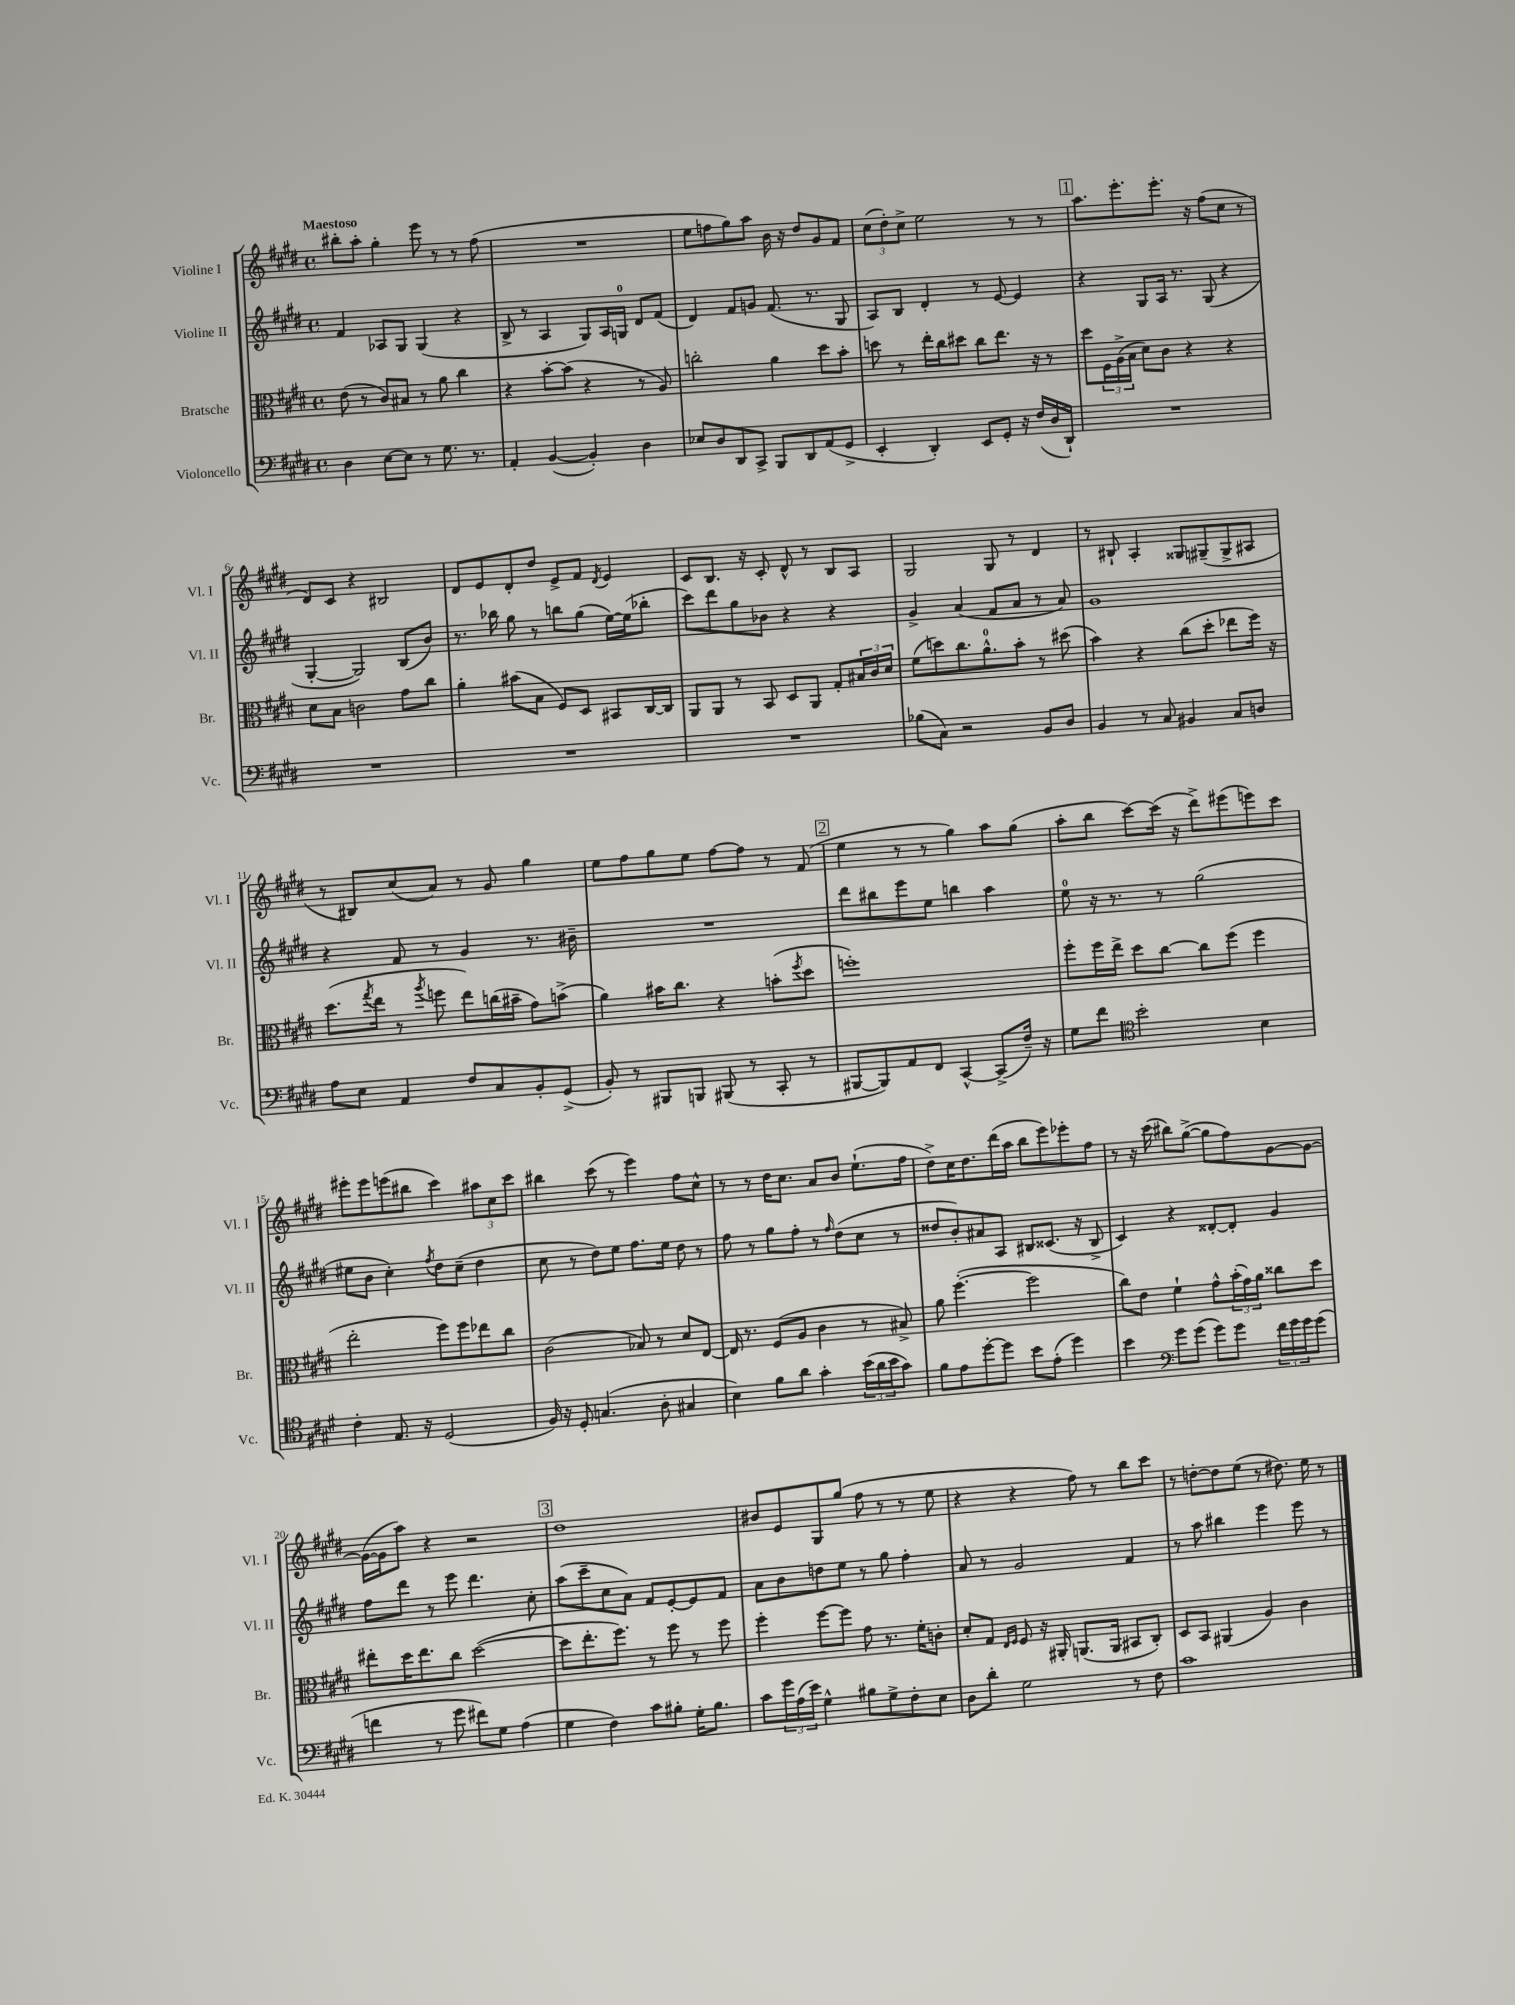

**kern	**kern	**kern	**kern
*part4	*part3	*part2	*part1
*staff4	*staff3	*staff2	*staff1
*I"Violoncello	*I"Bratsche	*I"Violine II	*I"Violine I
*I'Vc.	*I'Br.	*I'Vl. II	*I'Vl. I
*clefF4	*clefC3	*clefG2	*clefG2
*k[f#c#g#d#]	*k[f#c#g#d#]	*k[f#c#g#d#]	*k[f#c#g#d#]
*M4/4	*M4/4	*M4/4	*M4/4
*met(c)	*met(c)	*met(c)	*met(c)
=1	=1	=1	=1
!	!	!	!LO:TX:a:B:t=Maestoso
4D#\	(8e\	4f#/	8bb#X'\L
.	8r	.	8aa'\J
[8E\L	8c#/L)	8A-X/L	4gg#'\
8E\J]	8B#X/J	8G#/J	.
8r	8r	(4G#/	8eee\
8.G#\	8a\	.	8r
.	4cc#\	4r	8r
8.r	.	.	.
.	.	.	(8ff#\
=2	=2	=2	=2
4AA'/	4r	8B^/	1r
.	.	8r	.
([4BB/	[8b'\L	4A/	.
.	(8b\J]	.	.
4BB'/])	4r	8G#/L)	.
.	.	16A/L	.
.	.	16Gn/JJ	.
4D#\	8r	8d#/L	.
.	8A/)	(8f#/J	.
=3	=3	=3	=3
8E-X/L	2ccn'\	4d#/)	8ee\L
8D#/	.	.	8ffn\
8DD#/	.	8f#/L	8gg#\)
8CC#^/J	.	8gn/J	8aa\J
8BBB/L	4a\	(8.f#/	16b\
.	.	.	16r
8DD#/	.	.	8dd#/L
.	.	8.r	.
(8AA/	8dd#\L	.	8g#/
8GG#^/J	8b'\J	8G#/	8f#/J
=4	=4	=4	=4
4EE'/	8ddn\	8A/L)	(12cc#\L
.	.	.	12dd#'\)
.	8r	8B/J	.
.	.	.	12cc#^\J
4DD#'/)	16ee'\LL	4d#'/	2ee\
.	16cc#\J	.	.
.	8dd#X\J	.	.
8EE/L	8cc#\L	8r	.
8GG#'/J	8.ee\J	[8e/	.
16r	.	4e/]	8r
(16F#/LL	16r	.	.
16D#/	8r	.	8r
16DD#`/JJ)	.	.	.
!!LO:REH:place=s1:t=1
=5	=5	=5	=5
1r	8dd#\L	4r	8.aa\L
.	24F#\L	.	.
.	(24A^\	.	.
.	.	.	8.eee'\
.	24B\JJ	.	.
.	8d#\L)	8G#/L	.
.	8c#\J	16A/Jk	8.eee'\J
.	.	8.r	.
.	4r	.	.
.	.	.	16r
.	.	(8G#/	(8ff#\L
.	4r	4r	8cc#\J
.	.	.	8r
!!LO:LB:g=z
=6	=6	=6	=6
1r	8d#\L	[4G#'/	8d#/L)
.	8B\J	.	8c#/J
.	2cn\	2G#/])	4r
.	.	.	2B#X/
.	8g#\L	(8B/L	.
.	8cc#\J	8b/J)	.
=7	=7	=7	=7
1r	4a'\	8.r	8d#/L
.	.	.	8e/
.	.	16bb-X\	.
.	(8b#X\L	8gg#\	8d#'/
.	8B\J	8r	8dd#/J
.	8F#/L)	8bbn\L	8e^/L
.	8D#/J	(8gg#\J	8f#/J
.	.	.	8qd#/
.	8BB#X/L	[16ee\LL)	4e/
.	.	(16ee\J]	.
.	[16C#/L	8bb-X'\J	.
.	16C#/JJ]	.	.
=8	=8	=8	=8
1r	8AA/L	8ccc#\L)	8c#/L
.	8AA/J	8ddd#\	8.B/J
.	8r	8gg#\	.
.	.	.	16r
.	8BB/	8b-X\J	8c#'/
.	8D#/L	4r	8d#^^/
.	8AA/J	.	8r
.	8G#'/L	4r	8B/L
.	24B#X/L	.	8A/J
.	24c#/	.	.
.	24d#/JJ	.	.
=9	=9	=9	=9
(8B-X\L	(8f#\L	4g#^/	2G#/
8C#\J)	8ddn\)	.	.
2r	8.cc#\	(4a/	.
.	8.a^^\	.	.
.	.	8f#/L	8G#/
.	8b'\J	8a/J	8r
8BB/L	8r	8r	4d#/
8D#/J	(8dd#X\	8a/)	.
=10	=10	=10	=10
4BB/	4b\)	1g#	8r
.	.	.	8B#X`/
8r	4r	.	4A'/
8C#/	.	.	.
4BB#X/	(8cc#\L	.	8G##X/L
.	8dd#'\J	.	(8G#X~/
8C#/L	8ee-X\L	.	8G#^/
8Dn/J	16ff#\Jk)	.	8A#X/J
.	16r	.	.
!!LO:LB:g=z
=11	=11	=11	=11
8A\L	(8.dd#\L	4r	8r
8E\J	.	.	8B#X/L)
.	8qgg#/	.	.
.	16ee\Jk	.	.
4AA/	8r	8f#/	(8cc#/
.	8qaa/	.	.
.	8ffn\	8r	8a/J)
8F#/L	8ee\L)	4g#/	8r
8C#/	(16ccn\L	.	8g#/
.	16b#X~\JJ	.	.
8BB'/	8g#\L)	8.r	4gg#\
(8GG#^/J	(8bn^\J	.	.
.	.	16b#X~\	.
=12	=12	=12	=12
8BB'/)	4a\)	1r	8ee\L
8r	.	.	8ff#\
8BBB#X/L	16b#X\KL	.	8gg#\
.	8.cc#\J	.	.
8BBBn/J	.	.	8ee\J
(8BBB#X/	4r	.	[8ff#\L
8r	.	.	8ff#\J]
8CC#'/	(8bn'\L	.	8r
.	8qff#/	.	.
8r	8dd#\J	.	(8f#/
!!LO:REH:place=s1:t=2
=13	=13	=13	=13
[8BBB#X/L	1ffn')	8ddd#\L	4ee\
8BBB#/])	.	8bb#X\	.
8AA/	.	8eee\	8r
8FF#/J	.	8ee\J	8r
[4CC#^^/	.	4bbn\	4gg#\)
(8CC#^/L]	.	4aa\	8aa\L
16F#~/Jk)	.	.	(8gg#\J
16r	.	.	.
=14	=14	=14	=14
8G#\L	8ff#'\L	8ee\	8aa'\L
8f#\J	16ff#\L	16r	8bb\J
.	16ee^\JJ	8.r	.
*clefC4	*	*	*
2b'\	8dd#\L	.	[8ccc#\L)
.	[8cc#\J	8r	(16ccc#\Jk]
.	.	.	16r
.	8cc#\L]	(2gg#\	8ddd#^\L)
.	(8ff#\J	.	(8eee#X\
4B\	4ff#\	.	8eeen\)
.	.	.	8ccc#\J
!!LO:LB:g=z
=15	=15	=15	=15
4c#'\	2ee'\	8ee#X\L	8eee#X'\L
.	.	8b\J	8eee#\
8.E/	.	4cc#'\)	(8eeen\
.	.	.	8bb#X\J
16r	.	.	.
.	.	8qff#/	.
(2D#/	8ff#\L)	8dd#\L	4ccc#\)
.	8ff#\	(8cc#~\J	.
.	8ee-X\	4dd#\	12aa#X\L
.	.	.	12cc#\
.	8cc#\J	.	.
.	.	.	12ccc#\J
=16	=16	=16	=16
16F#/)	(2c#\	8cc#\	4bb#X\
16r	.	.	.
8D#'/	.	8r	.
(4.Gn/	.	8dd#\L)	(8ccc#\
.	.	8ee\J	8r
.	8B-X/)	8.ff#\L	4eee\)
8A'\	8r	.	.
.	.	16ee\Jk	.
4G#X/	8d#/L	8dd#\	8ff#\L
.	[8E/J	8r	8cc#^^\J
=17	=17	=17	=17
4B\)	16E/]	8ff#\	8r
.	8.r	.	.
.	.	8r	8r
8f#\L	(8F#/L	8gg#\L	16dd#\KL
.	.	.	8.cc#\J
8a\J	8A/J	8ff#'\J	.
4g#'\	4c#\	8r	8a/L
.	.	16qqff#/	.
.	.	(8dd#\L	8b/J
(24b\LL	8r	8cc#\J	(8.ee`\L
24a\	.	.	.
24b\J	.	.	.
8g#\J)	8B#X^/)	8r	.
.	.	.	16ff#\Jk
=18	=18	=18	=18
8f#\L	8a\	8dd##X/L	8dd#^\L)
8e\	([4.ff#'\	8b'/)	16cc#\K
.	.	.	8.dd#\
[8dd#'\	.	8a#X/	.
8dd#\J]	.	8A/J	(16ddd#\L
.	.	.	16aa\JJ
8b\L	2ff#\]	8B#X/L	8bb\L
(8e'\J	.	(8.c##X/J	8eee\)
4dd#\)	.	.	8eee-X'\
.	.	16r	.
.	.	8B#^/	8ff#\J
=19	=19	=19	=19
4b\	8cc#\L)	4c#/)	8r
.	8e\J	.	16r
.	.	.	(16ccc#\
*clefF4	*	*	*
8g#\L	4f#`\	4r	8bb#X\L)
(8g#\J	.	.	([8gg#^\J
8g#\L)	8g#^^\L	[8d##X'/L	8gg#\L]
8g#\J	(24b'\L	8d##'/J]	8ff#\)
.	24g#\)	.	.
.	24a\JJ	.	.
24f#\LL	8cc##X\L	4g#/	[8g#\
24g#\	.	.	.
24g#\J	.	.	.
(8g#\J	8dd#\J	.	8g#\J_
!!LO:LB:g=z
=20	=20	=20	=20
4fn\	8ee#X'\L	8ff#\L	(16g#\LL_
.	.	.	16g#\J]
.	16dd#\K	8ddd#\J	8aa\J)
.	8.ee#\	.	.
8r	.	8r	4r
8g#\	8cc#\J	8eee\	.
8f#X\L)	([2dd#\	4.ddd#\	2r
8G#\J	.	.	.
(4A\	.	.	.
.	.	8cc#'\	.
!!LO:REH:place=s1:t=3
=21	=21	=21	=21
4G#\	8dd#\L]	(8aa\L	1dd#
.	8.ee'\	8ccc#~\	.
4F#\)	.	8cc#\	.
.	8.ff#\J)	.	.
.	.	8a\J)	.
8c#\L	8r	8f#/L	.
8B#X'\J	8ff#\	[8e'/	.
16G#'\KL	8r	8e/]	.
8.B#\J	.	.	.
.	8ff#\	8f#/J	.
=22	=22	=22	=22
8c#\L	4ff#'\	8a\L	8b#X/L
24g#\L	.	8b\	8e/
(24A\	.	.	.
24e\JJ)	.	.	.
4G#^^\	[8ff#\L	8ddn\	8G#/
.	8ff#\J]	8ee\J	(8gg#/J
8B#X\L	8g#\	8r	8ff#\
8G#^\	8.r	8gg#\	8r
8F#'\	.	4ff#'\	8r
.	16f#'\KL	.	.
8E\J	8cn'\J	.	8ee\
=23	=23	=23	=23
8D#\L	8d#'/L	8a/	4r
8d#'\J	8G#/J	8r	.
.	16qqE/LL	.	.
.	16qqF#/JJ	.	.
2G#\	8F#/	2g#/	4r
.	16r	.	.
.	16AA#X'/	.	.
.	(8.AAn/L	.	8ff#\)
.	.	.	8r
.	16AA/Jk	.	.
8r	8BB#X/L	4f#/	8bb\L
8F#\	8C#'/J)	.	8ccc#\J
=24	=24	=24	=24
1c#	8D#/L	8r	8r
.	8BB/J	8aa\	[8ddn'\L
.	(4AA#X/	4bb#X\	8dd\]
.	.	.	(8ee\J
.	4A/)	4eee\	8r
.	.	.	8.dd#X\)
.	4c#\	8eee\	.
.	.	.	16ee\
.	.	8r	8r
==	==	==	==
*-	*-	*-	*-
